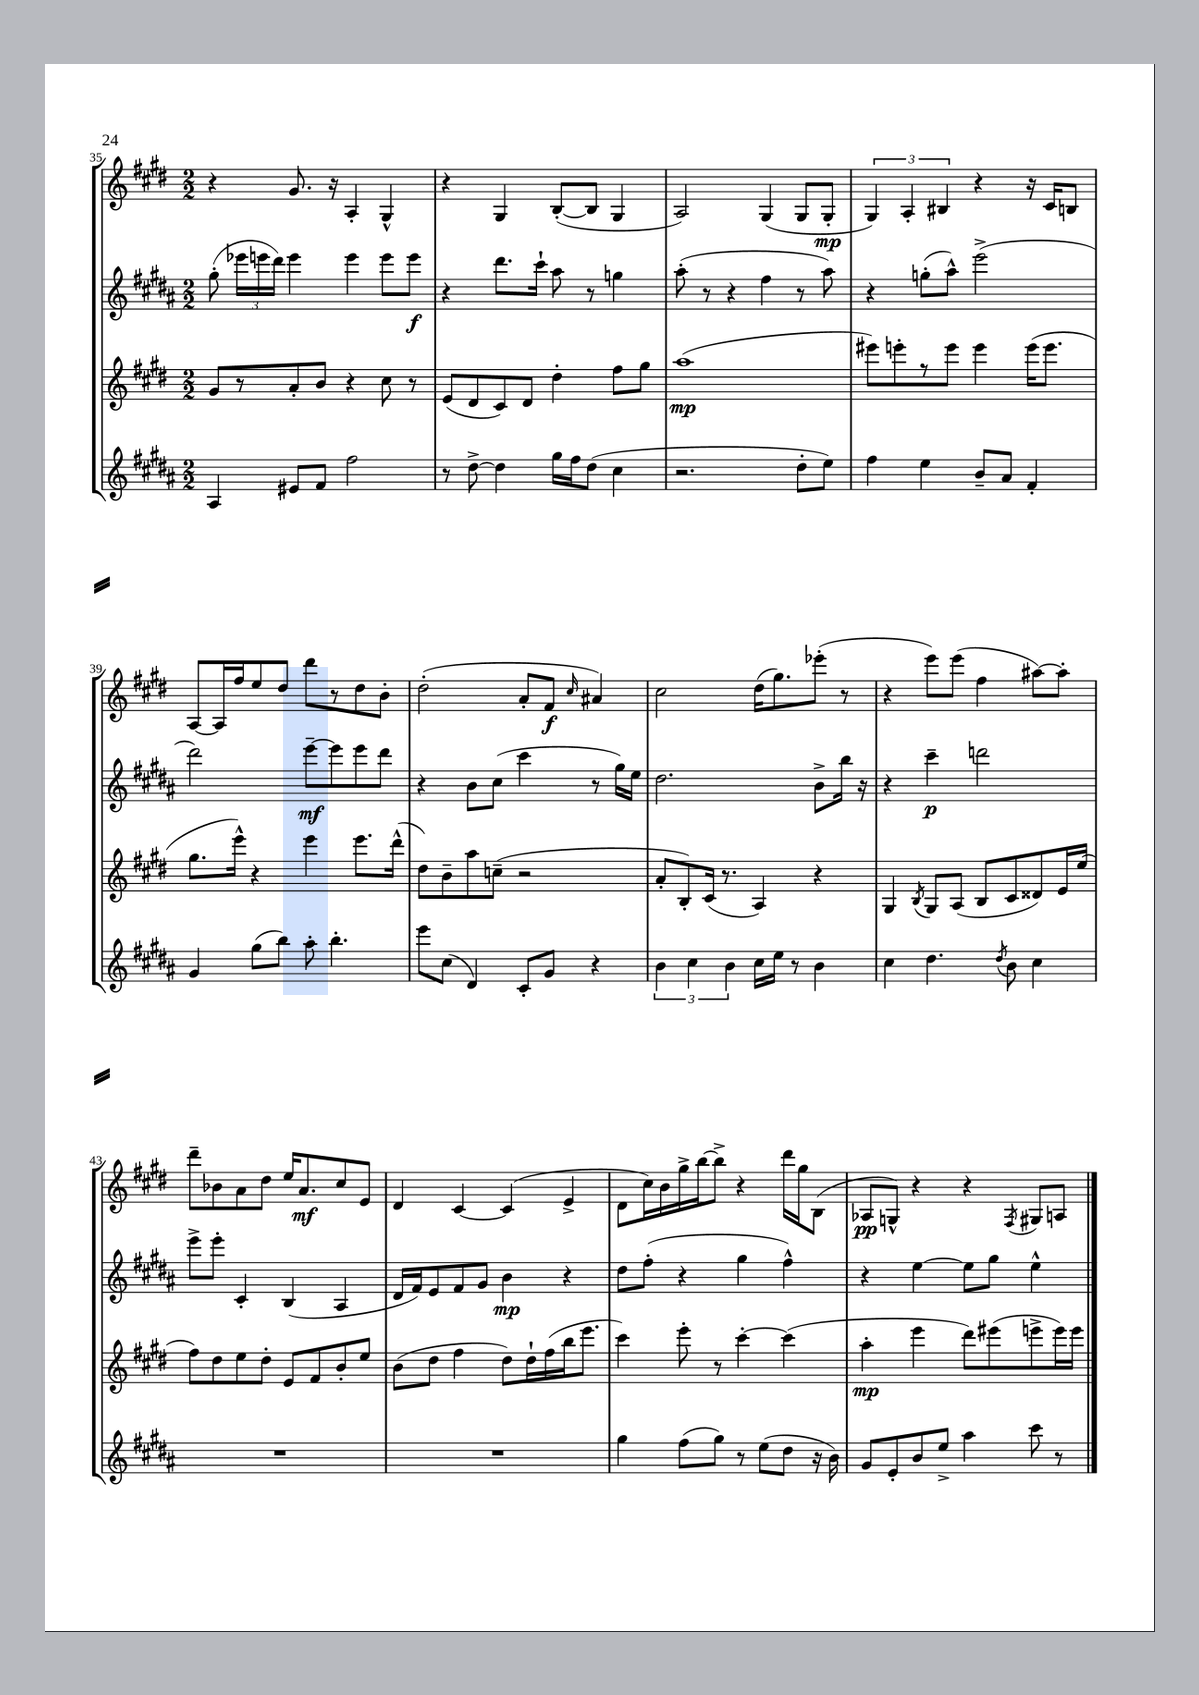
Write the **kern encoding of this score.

**kern	**kern	**kern	**kern
*staff4	*staff3	*staff2	*staff1
*clefG2	*clefG2	*clefG2	*clefG2
*k[f#c#g#d#a#]	*k[f#c#g#d#]	*k[f#c#g#d#a#]	*k[f#c#g#d#]
*M2/2	*M2/2	*M2/2	*M2/2
4A#/	8g#/L	(8gg#'\	4r
.	8r	24eee-\LL	.
.	.	24eee\	.
.	.	24ddd#\JJ)	.
8e#/L	8a'/	4eee\	8.g#/
8f#/J	8b/J	.	.
.	.	.	16r
2ff#\	4r	4eee\	4A'/
.	8cc#\	8eee\L	4G#^^/
.	8r	8eee\J	.
=	=	=	=
8r	(8e/L	4r	4r
[8dd#^\	8d#/	.	.
4dd#\]	8c#/)	8.ddd#\L	4G#/
.	8d#/J	.	.
.	.	16ccc#`\Jk	.
16gg#\LL	4dd#'\	8aa#\	([8B'/L
16ff#\J	.	.	.
(8dd#\J	.	8r	8B/]J
4cc#\	8ff#\L	4gg\	4G#/
.	8gg#\J	.	.
=	=	=	=
2.r	(1aa	(8aa#'\	2A/)
.	.	8r	.
.	.	4r	.
.	.	4ff#\	(4G#/
8dd#'\L	.	8r	8G#/L
8ee\J)	.	8aa#\)	8G#'/J
=	=	=	=
4ff#\	8eee#\L)	4r	6G#/)
.	8eee'\	.	.
.	.	.	6A'/
4ee\	8r	(8gg'\L	.
.	.	.	6B#/
.	8eee\J	8aa#^^\J)	.
8b~/L	4eee\	(2eee^\	4r
8a#/J	.	.	.
4f#'/	(16eee\LK	.	16r
.	8.eee\J	.	16c#/LK
.	.	.	8B/J
=	=	=	=
4g#/	8.gg#\L	2ddd#\)	[8A/L
.	.	.	16A/]L
.	16eee^^\Jk)	.	16ff#/J
(8gg#\L	4r	.	8ee/
8bb\J)	.	.	8dd#/J
8aa#'\	4eee\	[8eee~\L	8ddd#\L
4.bb'\	.	8eee\]	8r
.	8.eee\L	8eee\	8dd#\
.	.	8ddd#\J	8b'\J
.	(16ddd#^^\Jk	.	.
=	=	=	=
8eee\L	8dd#\L)	4r	(2dd#'\
(8cc#\J	8b~\	.	.
4d#/)	8aa\	8b\L	.
.	(8cc~\J	(8cc#\J	.
8c#'/L	2r	4ccc#\	8a'/L
8g#/J	.	.	8f#/J
.	.	.	16qqcc#/
4r	.	8r	4a#/)
.	.	16gg#\LL)	.
.	.	16ee\JJ	.
=	=	=	=
6b\	8a'/L	2.dd#\	2cc#\
.	8B'/)	.	.
6cc#\	.	.	.
.	(16c#/Jk	.	.
.	8.r	.	.
6b\	.	.	.
16cc#\LL	4A/)	.	(16dd#\LK
16ee\JJ	.	.	8.gg#\)
8r	.	.	.
4b\	4r	8b^\L	(8eee-'\J
.	.	16bb\Jk	8r
.	.	16r	.
=	=	=	=
4cc#\	4G#/	4r	4r
.	8qB/	.	.
4.dd#\	8G#/L	4ccc#~\	8eee\L)
.	(8A/J	.	(8eee\J
.	8B/L	2ddd\	4ff#\
8qdd#/	.	.	.
8b\	8c#/	.	.
4cc#\	8d##/)	.	[8aa#\L)
.	16e/L	.	8aa#'\]J
.	(16ee/JJ	.	.
=	=	=	=
1r	8ff#\L)	8eee^\L	8ddd#~\L
.	8dd#\	8eee'\J	8b-\
.	8ee\	4c#'/	8a\
.	8dd#'\J	.	8dd#\J
.	8e/L	(4B/	16ee/LK
.	.	.	8.a/
.	8f#/	.	.
.	8b'/	4A#/	8cc#/
.	8ee/J	.	8e/J
=	=	=	=
1r	(8b\L	16d#/LL	4d#/
.	.	16f#/J)	.
.	8dd#\J	8e/	.
.	4ff#\	8f#/	[4c#/
.	.	8g#/J	.
.	8dd#\L)	4b\	(4c#/]
.	16dd#`\L	.	.
.	(16ff#\	.	.
.	16bb\J	4r	4e^/
.	8.eee\J	.	.
=	=	=	=
4gg#\	4ccc#\)	8dd#\L	8d#\L
.	.	(8ff#'\J	16cc#\L)
.	.	.	16b\
(8ff#\L	8eee'\	4r	16gg#^\
.	.	.	[16bb\J
8gg#\J)	8r	.	8bb^\]J
8r	[4ccc#'\	4gg#\	4r
(8ee\L	.	.	.
8dd#\J	(4ccc#\]	4ff#^^\)	16ddd#\LL
.	.	.	16gg#\J
16r	.	.	(8B\J
16b\)	.	.	.
=	=	=	=
8g#/L	4aa'\	4r	8A-/L
8e'/	.	.	8G^^/J)
8b/	4eee\	[4ee\	4r
8ee^/J	.	.	.
4aa#\	8ddd#\L)	8ee\]L	4r
.	(8eee#\	8gg#\J	.
.	.	.	8qF#/
8ccc#\	8eee^\	4ee^^\	8G#/L
8r	16eee\L)	.	8A/J
.	16eee\JJ	.	.
==	==	==	==
*-	*-	*-	*-
